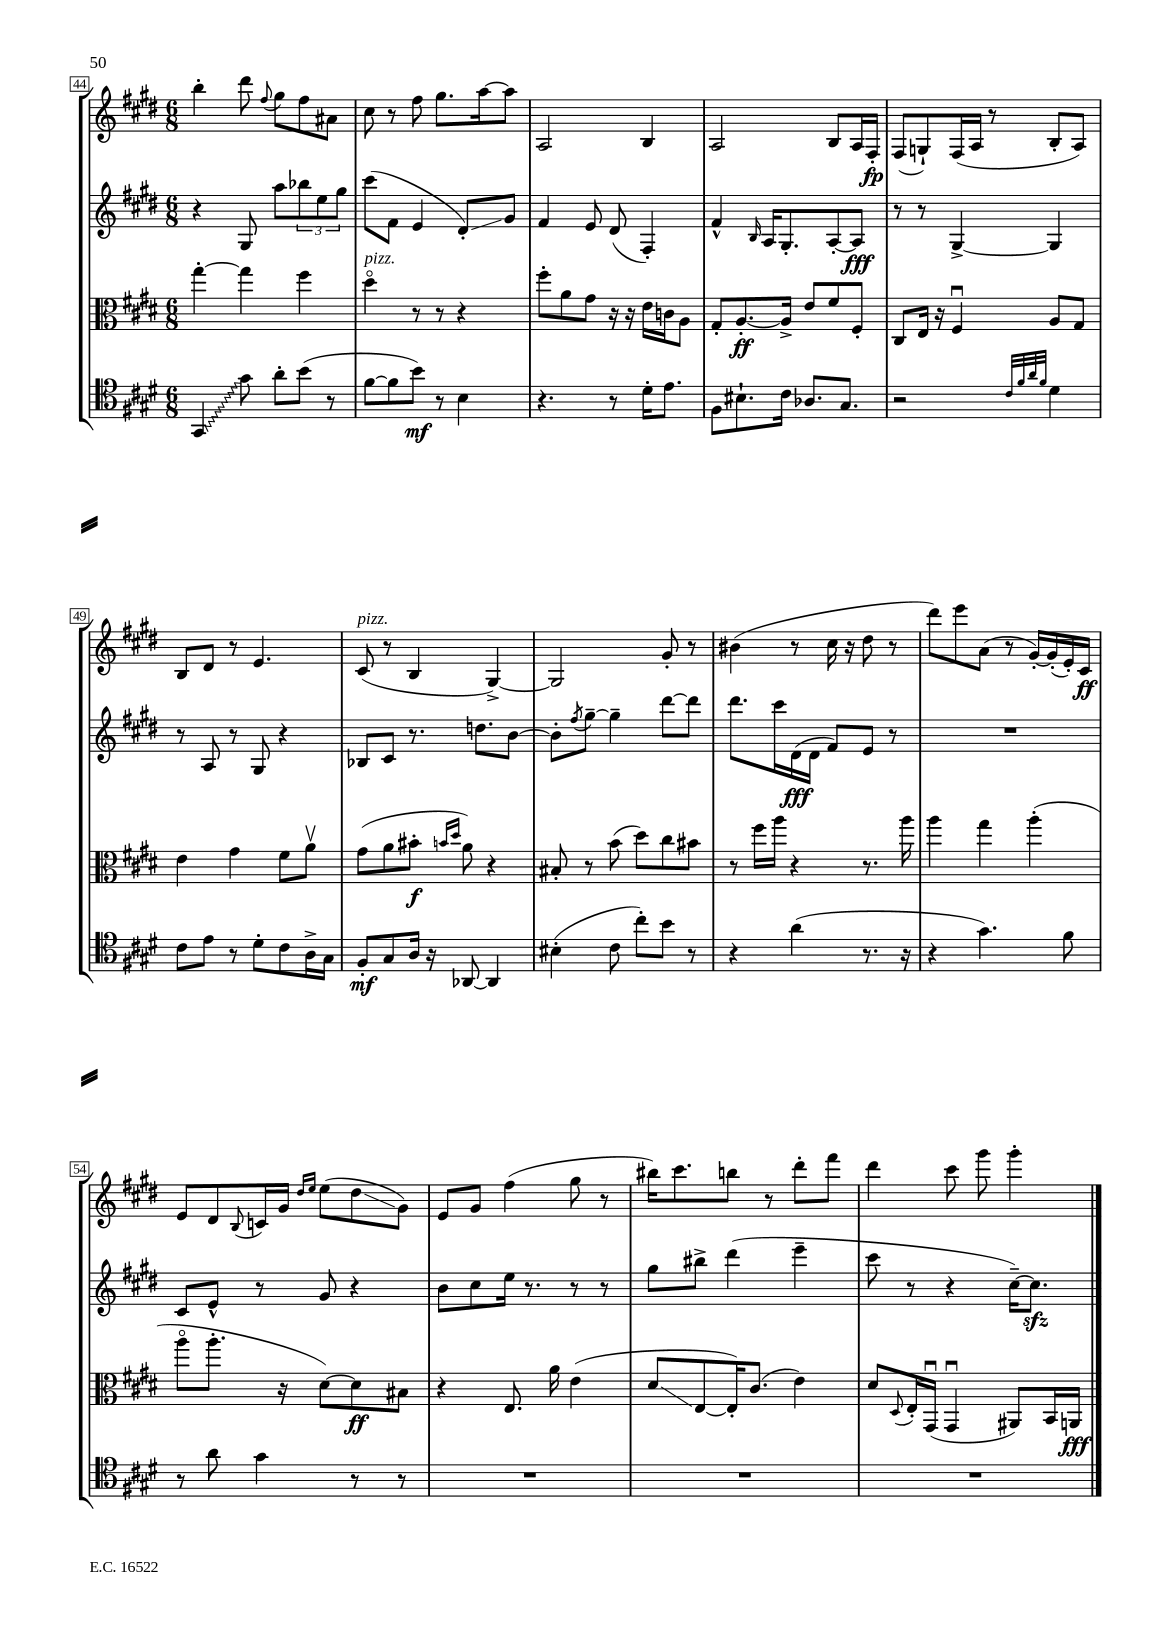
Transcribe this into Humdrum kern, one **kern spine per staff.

**kern	**kern	**kern	**kern
*staff4	*staff3	*staff2	*staff1
*clefC4	*clefC3	*clefG2	*clefG2
*k[f#c#g#d#]	*k[f#c#g#d#]	*k[f#c#g#d#]	*k[f#c#g#d#]
*M6/8	*M6/8	*M6/8	*M6/8
4GG#	[4gg#'	4r	4bb'
8g#	4gg#]	8G#	8ddd#
.	.	.	8qqff#
8a'	.	8aa	8gg#
(8b	4ff#	12bb-	8ff#
.	.	12ee	.
8r	.	.	8a#
.	.	12gg#	.
=	=	=	=
[8f#	4dd#o	(8ccc#	8cc#
8f#]	.	8f#	8r
8b)	8r	4e	8ff#
8r	8r	.	8.gg#
4B	4r	8d#')	.
.	.	.	[16aa
.	.	8g#	8aa]
=	=	=	=
4.r	8ff#'	4f#	2A
.	8a	.	.
.	8g#	8e	.
8r	16r	(8d#	.
.	16r	.	.
16d#'	16e	4F#')	4B
8.e	16c	.	.
.	8A	.	.
=	=	=	=
8F#	8G#'	4f#^^	2A
8.B#`	[8.A'	.	.
.	.	16qqB	.
.	.	16A	.
16c#	16A^]	8.G#'	.
8.A-	8e	.	.
.	8f#	[8A'	8B
8.G#	.	.	.
.	8F#'	8A]	16A
.	.	.	16F#'
=	=	=	=
2r	8C#	8r	(8F#
.	16E	8r	8G`)
.	16r	.	.
.	4F#u	[4G#^	(16F#
.	.	.	16A
.	.	.	8r
32qqc#	.	.	.
32qqf#	.	.	.
32qqa	.	.	.
32qqf#	.	.	.
4d#	8A	4G#]	8B'
.	8G#	.	8A)
=	=	=	=
8c#	4e	8r	8B
8e	.	8A	8d#
8r	4g#	8r	8r
8d#'	.	8G#	4.e
8c#	8f#	4r	.
16A^	8av	.	.
16G#	.	.	.
=	=	=	=
8F#'	(8g#	8B-	(8c#
8G#	8a	8c#	8r
16A	8b#'	8.r	4B
16r	.	.	.
.	16qqb	.	.
.	16qqdd#	.	.
[8AA-	8a)	.	.
.	.	8.dd	.
4AA-]	4r	.	[4G#^)
.	.	[8b	.
=	=	=	=
(4B#'	8B#'	8b']	2G#]
.	.	8qff#	.
.	8r	[8gg#~	.
8c#	(8b	4gg#~]	.
8cc#')	8dd#)	.	.
8b	8cc#	[8ddd#	8g#'
8r	8b#	8ddd#]	8r
=	=	=	=
4r	8r	8.ddd#	(4b#
.	16ff#	.	.
.	16aa	16ccc#	.
(4a	4r	(16d#	8r
.	.	16d#	.
.	.	8f#)	16cc#
.	.	.	16r
8.r	8.r	8e	8dd#
.	.	8r	8r
16r	16aa	.	.
=	=	=	=
4r	4aa	2.r	8ddd#)
.	.	.	8eee
4.g#)	4gg#	.	(8a
.	.	.	8r
.	(4aa'	.	[16g#')
.	.	.	(16g#']
8f#	.	.	16e')
.	.	.	16c#
=	=	=	=
8r	8aao	8c#	8e
8a	8.aa'	8e^^	8d#
.	.	.	8qqB
4g#	.	8r	16c
.	16r	.	16g#
.	.	.	16qqdd#
.	.	.	16qqee
.	[8d#)	8g#	(8ee
8r	8d#]	4r	8dd#
8r	8B#	.	8g#)
=	=	=	=
2.r	4r	8b	8e
.	.	8cc#	8g#
.	8.E	16ee	(4ff#
.	.	8.r	.
.	16a	.	.
.	(4e	8r	8gg#
.	.	8r	8r
=	=	=	=
2.r	8d#	8gg#	16bb#)
.	.	.	8.ccc#
.	[8E	8bb#^	.
.	16E'])	(4ddd#	8bb
.	(8.c#	.	.
.	.	.	8r
.	4e)	4eee~	8ddd#'
.	.	.	8fff#
=	=	=	=
2.r	8d#	8ccc#	4ddd#
.	8qqD#	.	.
.	16E'	8r	.
.	(16GG#u	.	.
.	4GG#u	4r	8ccc#
.	.	.	8ggg#
.	8AA#)	[16cc#~)	4ggg#'
.	.	8.cc#]	.
.	16BB	.	.
.	16AA	.	.
==	==	==	==
*-	*-	*-	*-
